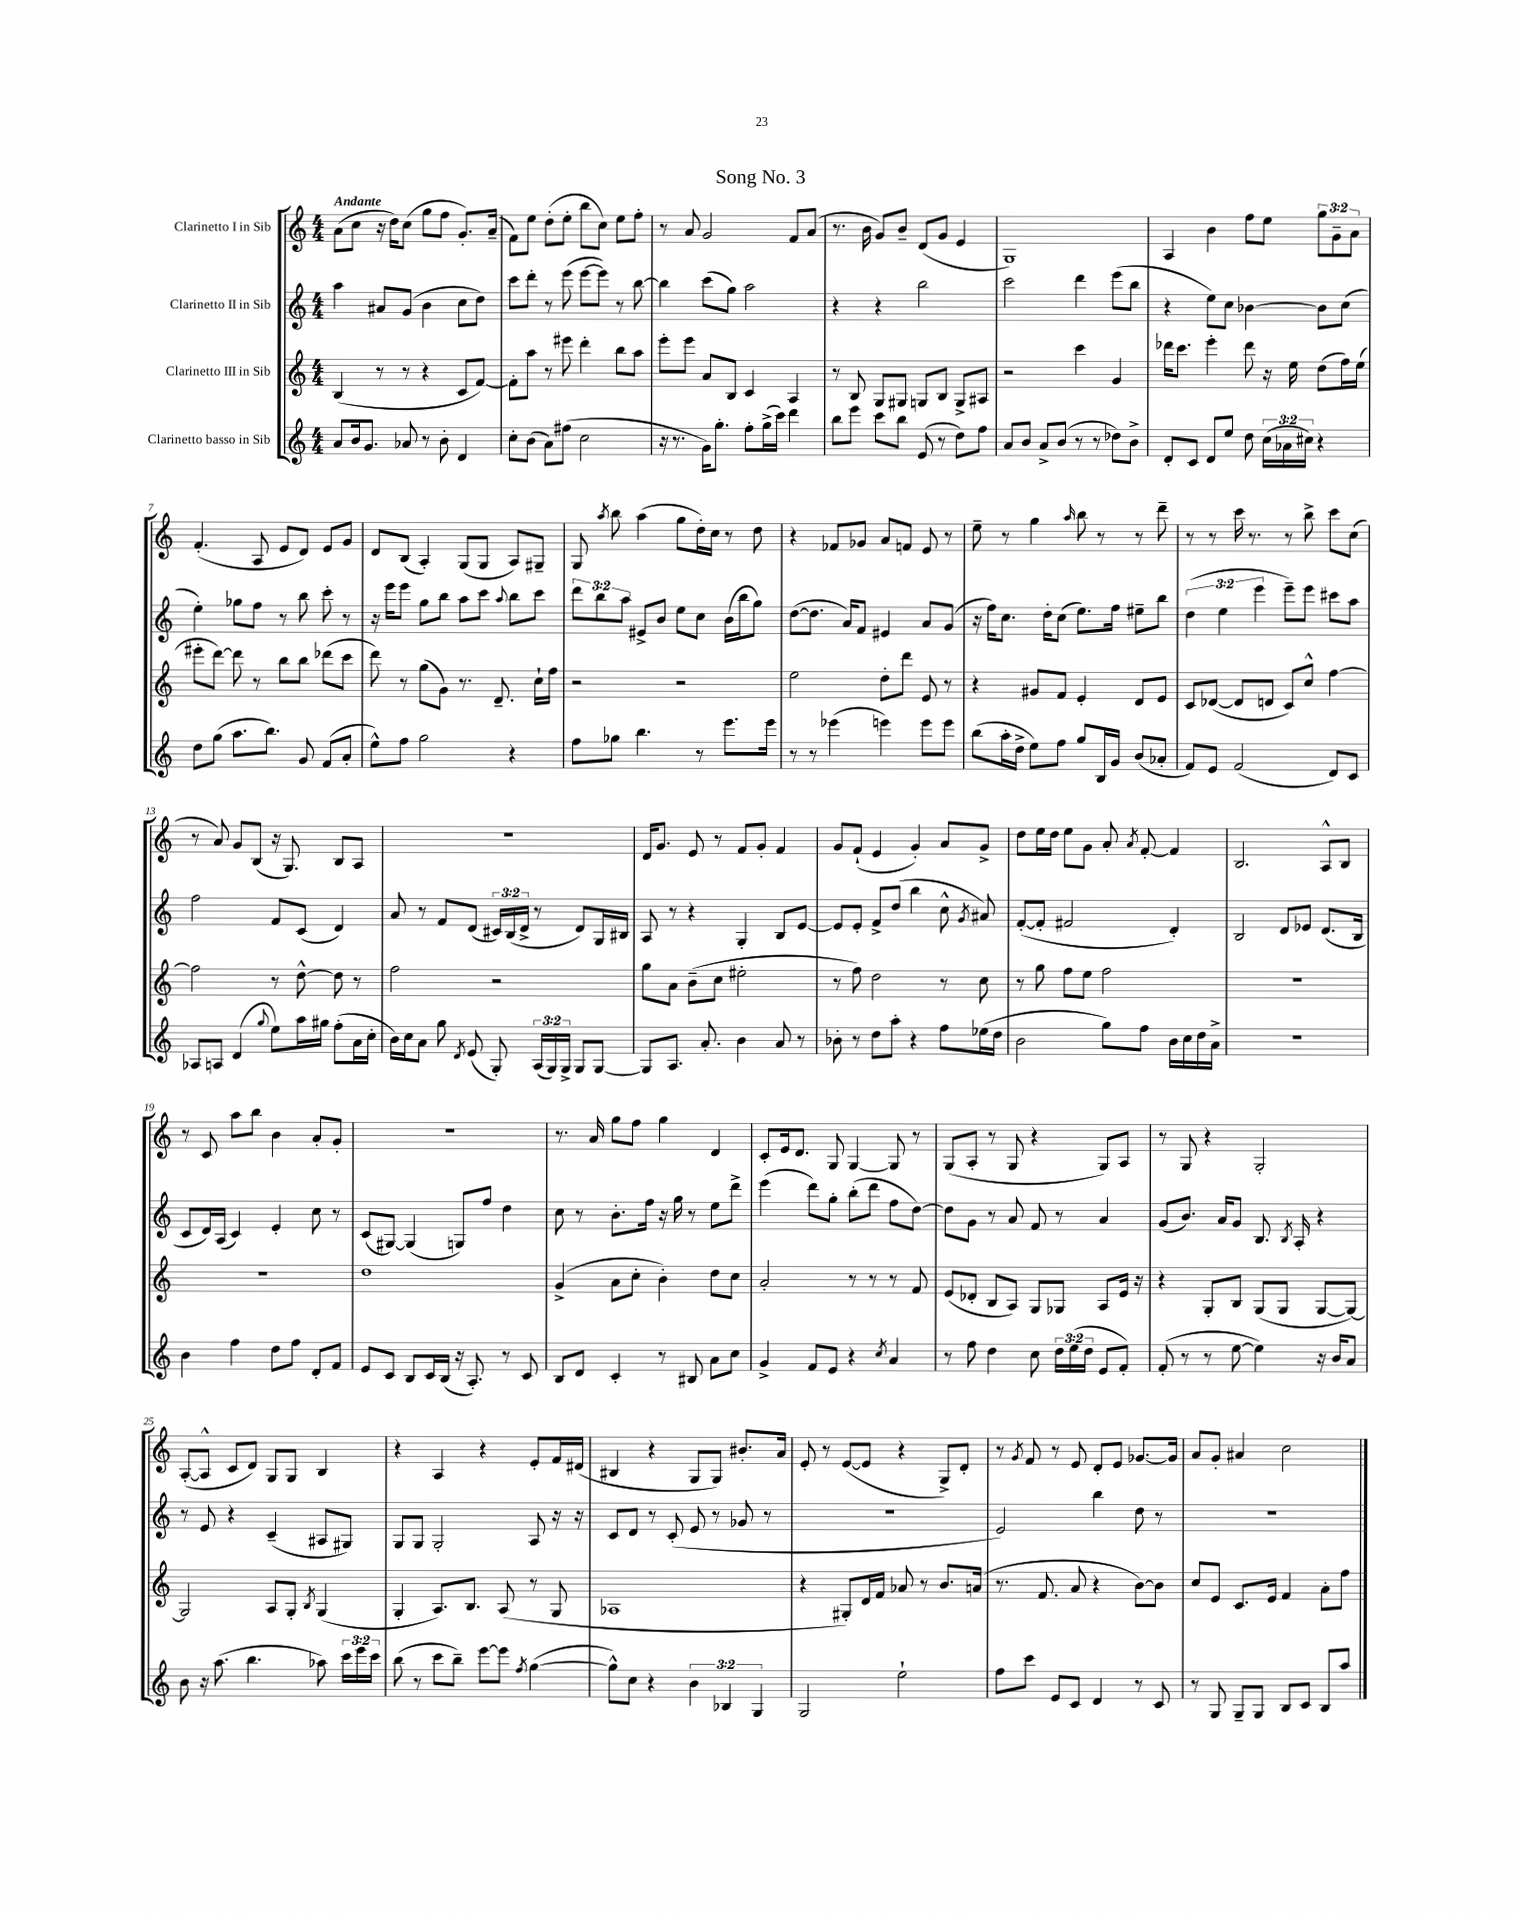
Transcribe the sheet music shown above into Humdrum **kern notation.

**kern	**kern	**kern	**kern
*staff4	*staff3	*staff2	*staff1
*clefG2	*clefG2	*clefG2	*clefG2
*k[]	*k[]	*k[]	*k[]
*M4/4	*M4/4	*M4/4	*M4/4
8a/L	(4B/	4aa\	(8a\L
16b/k	.	.	8cc\J
8.g/J	.	.	.
.	8r	8a#/L	16r
.	.	.	16dd\LK)
8a-/	8r	(8g/J	(8cc\J
8r	4r	4b\	8gg\L
8b'\	.	.	8ff\J
4d/	8c/L	8cc\L	8.g'/L)
.	[8f/J)	8dd\J)	.
.	.	.	(16a~/Jk
=	=	=	=
8cc'\L	8f'\]L	8ccc\L	8f\L)
(8b\J	8aa\J	8ddd'\J	8ee\J
8a\L)	8r	8r	(8dd'\L
(8ff#\J	8eee#\	(8eee\	8ee'\J
2cc\	4ddd'\	[8eee\L	8bb\L
.	.	8eee\]J)	8cc\J)
.	8bb\L	8r	8ee\L
.	8aa\J	[8bb\	8ff'\J
=	=	=	=
16r	8eee'\L	4bb\]	8r
8.r	.	.	.
.	8eee\J	.	8a/
16g\LK)	8a/L	(8ccc\L	2g/
8.gg'\J	.	.	.
.	8B/J	8gg\J)	.
8ff'\L	4c/	2aa\	.
(16gg^\L	.	.	.
16ccc\JJ)	.	.	.
4ddd\	4A/	.	8f/L
.	.	.	(8a/J
=	=	=	=
8bb\L	8r	4r	8.r
8eee\J	8B/	.	.
.	.	.	16b\
8ccc\L	8G/L	4r	8g/L)
8bb\J	8G#/J	.	8b~/J
(8e/	8G/L	2bb\	(8d/L
8r	8B/J	.	8g/J
8dd\L)	8G^/L	.	4e/
8ff\J	8A#/J	.	.
=	=	=	=
8a/L	2r	2ccc\	1G)
8b/J	.	.	.
8a^/L	.	.	.
(8b/J	.	.	.
8r	4ccc\	4ddd\	.
8r	.	.	.
8dd-\L)	4g/	(8eee\L	.
8b^\J	.	8bb\J	.
=	=	=	=
8d'/L	16ddd-\LK	4r	4A/
.	8.ccc\J	.	.
8c/J	.	.	.
8d/L	4eee'\	8ee\L)	4b\
8ee/J	.	8cc\J	.
8dd\	8ddd-\	[4b-\	8ff\L
(24cc\LL	16r	.	8ee\J
24a-\	.	.	.
.	16ee\	.	.
24cc#\JJ)	.	.	.
4r	(8dd\L	8b-\]L	12gg\L
.	.	.	12g~\
.	16ff\L)	(8cc\J	.
.	.	.	12a\J
.	(16ee\JJ	.	.
=	=	=	=
8dd\L	8eee#'\L	4ee'\)	(4.f'/
(8gg\J	[8ddd\J)	.	.
8.aa\L	8ddd\]	8gg-\L	.
.	8r	8ff\J	8A/
8.bb\J)	.	.	.
.	8bb\L	8r	8e/L
8g/	8bb\J	8bb\	8d/J)
(8f/L	(8ddd-\L	8ccc'\	8e/L
8a'/J	8ccc\J	8r	8g/J
=	=	=	=
8ee^^\L)	8ddd\)	16r	8d/L
.	.	16eee\LK	.
8ff\J	8r	8eee\J	(8B/J
2gg\	(8gg\L	8gg\L	4A'/)
.	8g\J)	8bb\J	.
.	8.r	8aa\L	(8G/L
.	.	8ccc\J	8G/J
.	8.d~/	.	.
.	.	8qqaa/	.
4r	.	8bb\L	8A/L)
.	16cc`\LL	8ccc\J	8G#~/J
.	16ff\JJ	.	.
=	=	=	=
8ff\L	2r	12ddd\L	8G/
.	.	12bb\	.
.	.	.	8qaa/
8gg-\J	.	.	8bb\
.	.	12aa\J	.
4.bb\	.	8e#^/L	(4aa\
.	.	8b/J	.
.	2r	8ee\L	8gg\L
8r	.	8cc\J	16dd'\L)
.	.	.	16cc\JJ
8.eee\L	.	(16b\LL	8r
.	.	16bb\J	.
.	.	8gg\J)	8dd\
16eee\Jk	.	.	.
=	=	=	=
8r	2ee\	([8dd\L	4r
8r	.	8.dd\]J	.
(4eee-\	.	.	8f-/L
.	.	16a/LK)	.
.	.	8f/J	8g-/J
4eee\)	8dd'\L	4e#/	8a/L
.	8ddd\J	.	8f/J
8eee\L	8e/	8a/L	8e/
8eee\J	8r	(8g/J	8r
=	=	=	=
(8bb\L	4r	16r	8ee~\
.	.	16ff\LK)	.
16aa'\L	.	8.cc\J	8r
16dd^\JJ	.	.	.
8ee\L)	8g#/L	.	4gg\
.	.	16dd'\LK	.
8ff\J	8f/J	(8cc\J	.
.	.	.	16qqaa/
8gg/L	4e'/	8.ee\L)	8bb\
16B/L	.	.	8r
16g/JJ	.	16ff\Jk	.
(8b/L	8d/L	8ee#~\L	8r
8a-'/J	8e/J	8bb\J	8ddd~\
=	=	=	=
8f/L)	8c/L	(6dd\	8r
8e/J	([8d-/J	.	8r
.	.	6ee\	.
(2f/	8d-/]L	.	16ccc\
.	.	.	8.r
.	.	6eee\	.
.	8d/J	.	.
.	8c/L)	8eee~\L)	8r
.	8cc^^/J	8eee\J	8bb^\
8d/L)	[4ff\	8ccc#\L	8ccc\L
8c/J	.	8aa\J	(8cc\J
=	=	=	=
8A-/L	2ff\]	2ff\	8r
8A/J	.	.	8a/)
(4d/	.	.	8g/L
.	.	.	(8B/J
8qqgg/	.	.	.
8ee\L)	8r	8f/L	16r
.	.	.	8.G/)
16aa\L	[8dd^^\	(8c/J	.
16gg#\JJ	.	.	.
(8ff'\L	8dd\]	4d/)	8B/L
16a\L	8r	.	8A/J
16cc'\JJ	.	.	.
=	=	=	=
16b\LL)	2ff\	8a/	1r
16cc\J	.	.	.
8a\J	.	8r	.
8gg\	.	8f/L	.
8qd/	.	.	.
(8e/	.	(8d/J	.
8G'/)	2r	24c#/LL)	.
.	.	(24B/	.
.	.	24d^/JJ	.
(24A/LL	.	8r	.
24G/)	.	.	.
24G^/JJ	.	.	.
8G/L	.	8d/L)	.
[8G/J	.	16G/L	.
.	.	16B#/JJ	.
=	=	=	=
8G/]L	8gg\L	8A/	16d/LK
.	.	.	8.g/J
8.A/J	8a\J	8r	.
.	(8b~\L	4r	8e/
8.a'/	.	.	.
.	8cc\J	.	8r
4b\	2ee#'\	4G'/	8f/L
.	.	.	8g'/J
8a/	.	8B/L	4f/
8r	.	[8e/J	.
=	=	=	=
8b-'\	8r	8e/]L	8g/L
8r	8ff\)	8e'/J	(8f`/J
8dd\L	2dd\	8f^/L	4e/
8aa'\J	.	(8dd/J	.
4r	.	4bb\	4g'/)
8ff\L	8r	8cc^^\	8a/L
.	.	8qg/	.
(16ee-\L	8cc\	8a#/)	8g^/J
16dd\JJ	.	.	.
=	=	=	=
2b\	8r	([8f'/L	8dd\L
.	8gg\	8f'/]J	16ee\L
.	.	.	16dd\JJ
.	8ff\L	2f#/	8ee\L
.	8ee\J	.	8g\J
8gg\L)	2ff\	.	8a'/
.	.	.	8qa/
8ff\J	.	.	[8f'/
16b\LL	.	4d'/)	4f/]
16cc\	.	.	.
16dd\	.	.	.
16a^\JJ	.	.	.
=	=	=	=
1r	1r	2B/	2.B/
.	.	8d/L	.
.	.	8e-/J	.
.	.	(8.d/L	8A^^/L
.	.	.	8B/J
.	.	16B/Jk	.
=	=	=	=
4b\	1r	8c/L	8r
.	.	16d/L)	8c/
.	.	(16A/JJ	.
4ff\	.	4c/)	8aa\L
.	.	.	8bb\J
8dd\L	.	4e'/	4b\
8ff\J	.	.	.
8d'/L	.	8cc\	8a'/L
8f/J	.	8r	8g'/J
=	=	=	=
8e/L	1dd	(8c/L	1r
8c/J	.	[8G#/J)	.
8B/L	.	(4G#/]	.
16c/L	.	.	.
(16B/JJ	.	.	.
16r	.	8G/L)	.
8.A'/)	.	.	.
.	.	8ff/J	.
8r	.	4dd\	.
8c/	.	.	.
=	=	=	=
8B/L	(4g^/	8cc\	8.r
8d/J	.	8r	.
.	.	.	16a/
4c'/	8a\L	8.b'\L	8gg\L
.	8cc'\J	.	8ff\J
.	.	16ff\Jk	.
8r	4b'\)	16r	4gg\
.	.	16gg\	.
8B#/	.	8r	.
8a\L	8dd\L	8ee\L	4d/
8cc\J	8cc\J	8ddd^\J	.
=	=	=	=
4g^/	2a'/	(4eee\	8c'/L
.	.	.	16e/k
.	.	.	8.d/J
8f/L	.	8ddd\L)	.
8e/J	.	8gg'\J	8G/
4r	8r	(8bb'\L	[4G/
.	8r	8ddd\J	.
8qcc/	.	.	.
4a/	8r	8ff\L	8G/]
.	8f/	[8dd\J)	8r
=	=	=	=
8r	(8e/L	8dd\]L	(8G/L
8ff\	8d-'/J	8g\J	8A'/J
4dd\	8B/L	8r	8r
.	8A/J)	8a/	8G/
8cc\	8G/L	8f/	4r
24dd\LL	8G-/J	8r	.
(24ee\	.	.	.
24dd\JJ	.	.	.
8e/L	8A/L	4a/	8G/L)
8f'/J)	16e/Jk	.	8A/J
.	16r	.	.
=	=	=	=
(8f'/	4r	(8g/L	8r
8r	.	8.b/J)	8G/
8r	8G'/L	.	4r
.	.	16a/LK	.
[8ee\	8B/J	8g/J	.
4ee\])	(8G/L	8.B/	2G'/
.	8G/J	.	.
.	.	8qB/	.
.	.	16A'/	.
16r	[8G/L	4r	.
16b/LK	.	.	.
8a/J	8G/_J)	.	.
=	=	=	=
8b\	2G/]	8r	([8A'/L
16r	.	8e/	8A^^/]J
(8.aa\	.	.	.
.	.	4r	8c/L
4.bb\	.	.	8d/J)
.	8A/L	(4c~/	8G/L
.	8G'/J	.	8G/J
.	8qB/	.	.
8aa-\)	(4G/	8A#/L	4B/
24ccc\LL	.	8G#/J)	.
24eee\	.	.	.
24ccc\JJ	.	.	.
=	=	=	=
(8bb\	4G'/	8G/L	4r
8r	.	8G/J	.
8ccc\L	8.A/L)	2G'/	4A/
8bb~\J)	.	.	.
.	8.B/J	.	.
[8eee\L	.	.	4r
8eee\]J	(8A/	.	.
8qff/	.	.	.
([4gg\	8r	8A/	8e'/L
.	8G/	16r	16f/L
.	.	16r	(16d#/JJ
=	=	=	=
8gg^^\]L)	1A-	8c/L	4B#/
8cc\J	.	8d/J	.
4r	.	8r	4r
.	.	(8c'/	.
6b\	.	8e/	8G/L
.	.	8r	8G/J)
6B-/	.	.	.
.	.	8g-/	8.b#'/L
6G/	.	.	.
.	.	8r	.
.	.	.	16a/Jk
=	=	=	=
2G/	4r	1r	8e'/
.	.	.	8r
.	8G#'/L)	.	([8e/L
.	16d/L	.	8e/]J
.	16f/JJ	.	.
2ee`\	8a-/	.	4r
.	8r	.	.
.	8.b/L	.	8G^/L)
.	.	.	8d'/J
.	(16a/Jk	.	.
=	=	=	=
8ff\L	8.r	2e/)	8r
.	.	.	8qg/
8ccc\J	.	.	8f/
.	8.f/	.	.
8e/L	.	.	8r
8c/J	8a/	.	8e/
4d/	4r	4bb\	8d'/L
.	.	.	8e/J
8r	[8b\L)	8dd\	[8.g-/L
8c/	8b\]J	8r	.
.	.	.	16g-/]Jk
=	=	=	=
8r	8cc/L	1r	8a/L
8G/	8e/J	.	8g'/J
8G~/L	8.c/L	.	4a#/
8G/J	.	.	.
.	16e/Jk	.	.
8B/L	4f/	.	2cc\
8c/J	.	.	.
8B/L	8a'\L	.	.
8aa/J	8ff\J	.	.
==	==	==	==
*-	*-	*-	*-
